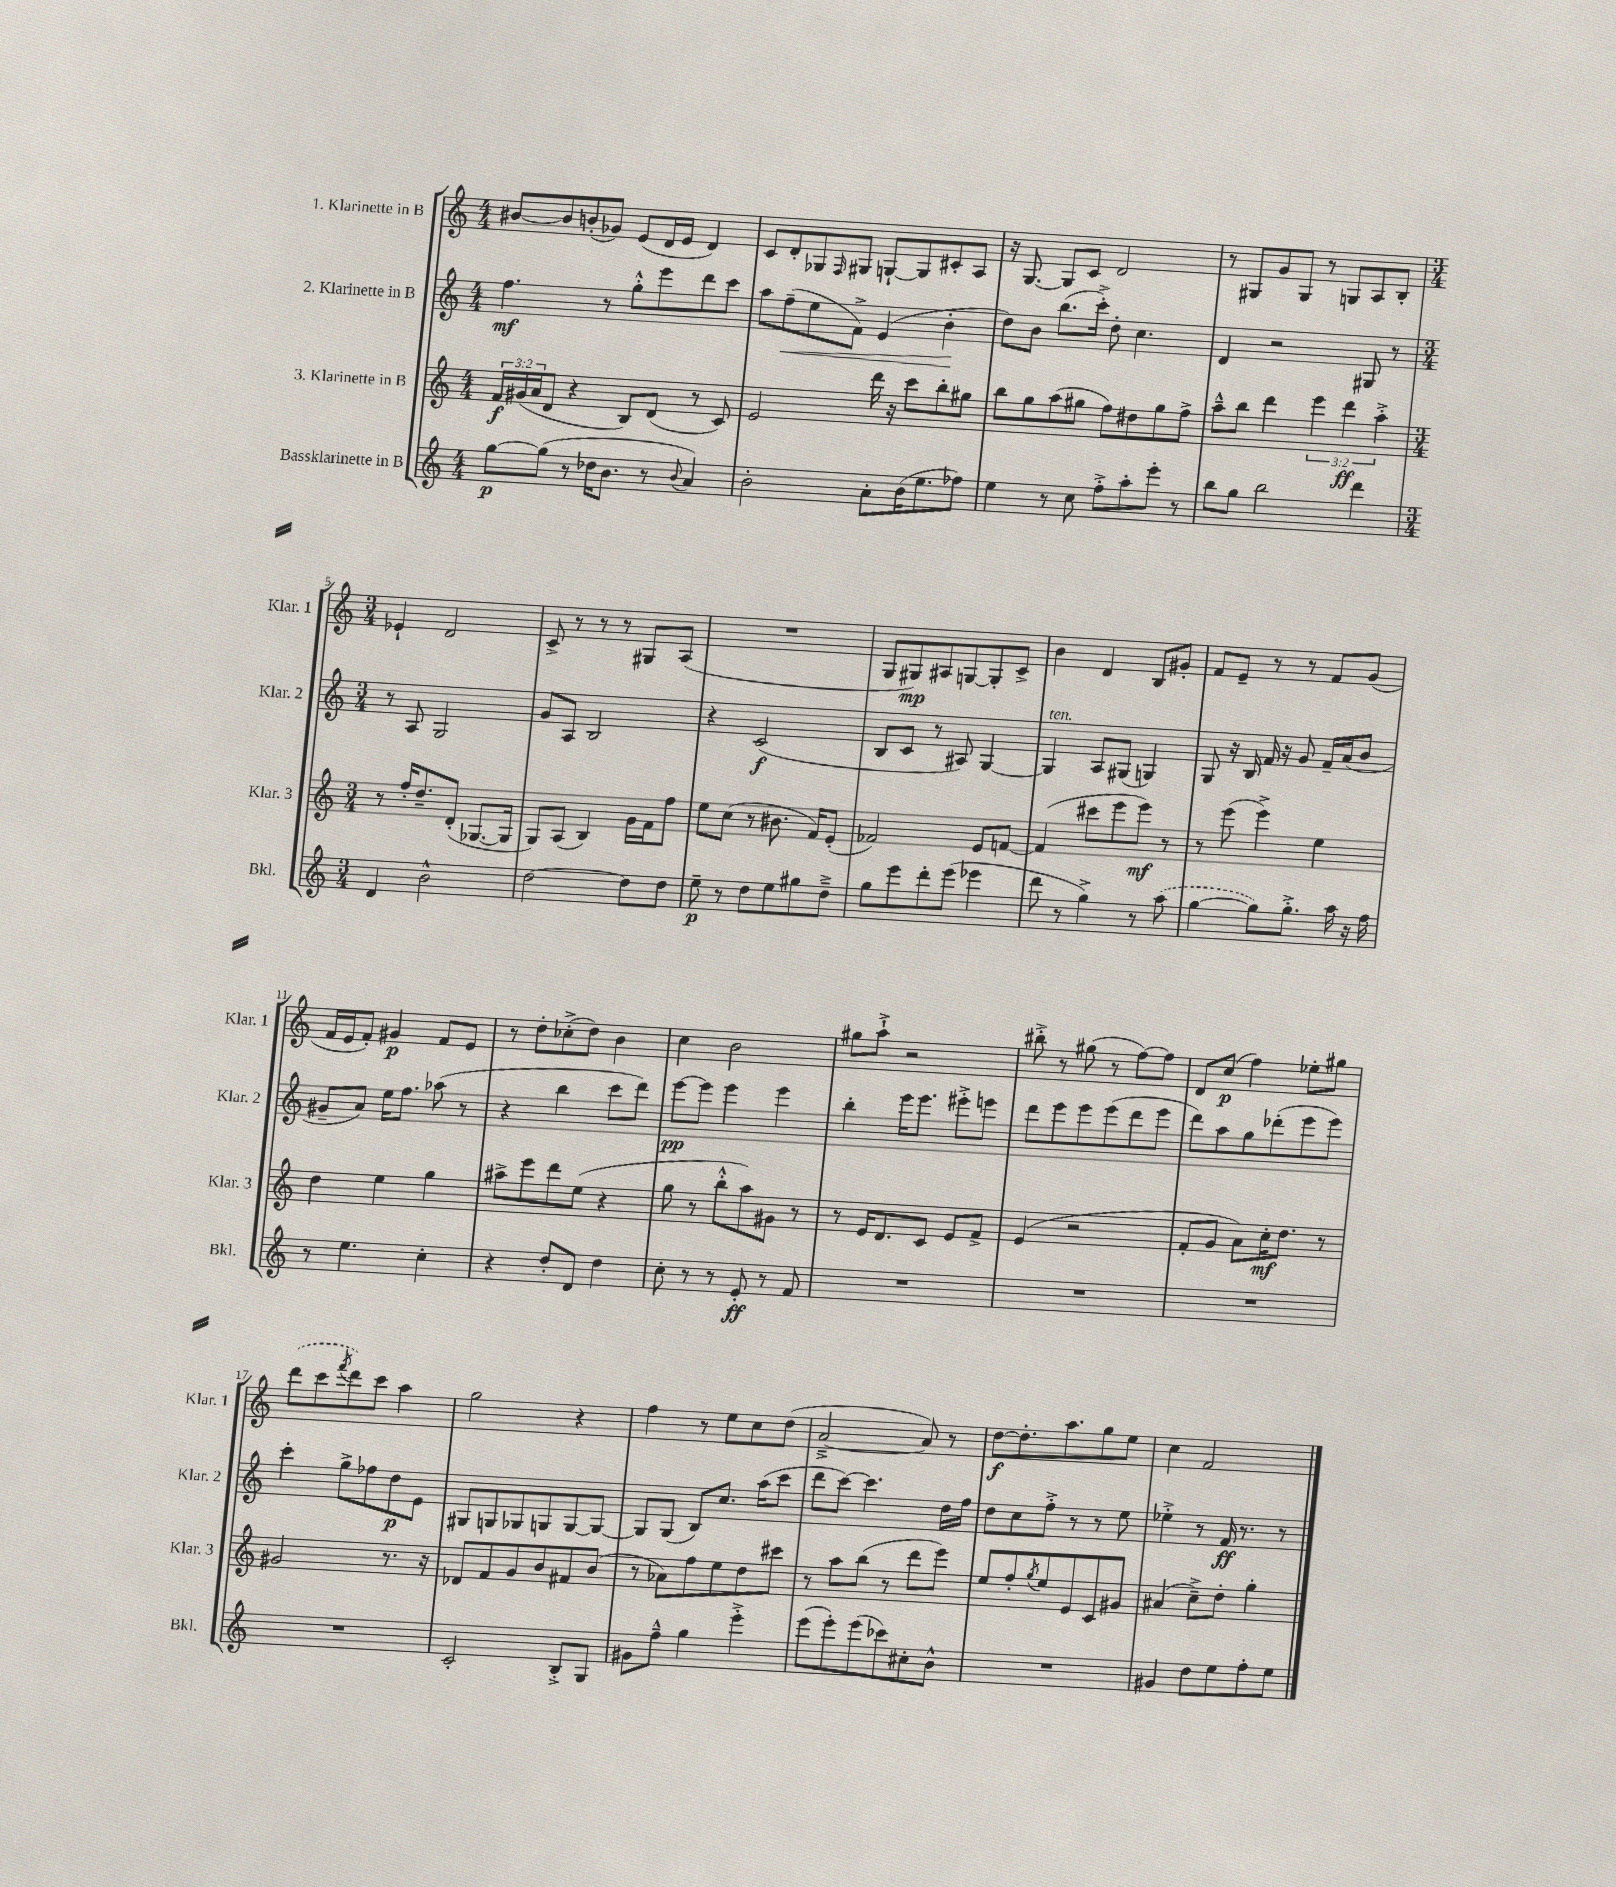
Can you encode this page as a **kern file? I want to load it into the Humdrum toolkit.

**kern	**kern	**kern	**kern
*staff4	*staff3	*staff2	*staff1
*clefG2	*clefG2	*clefG2	*clefG2
*k[]	*k[]	*k[]	*k[]
*M4/4	*M4/4	*M4/4	*M4/4
[8gg\L	24f/LL	4.ff\	[8b#/L
.	(24g#/	.	.
.	24a/J	.	.
(8gg\]J	8d/J	.	8b#/]
8r	4r	.	(8b'/
16dd-\LK	.	8r	8g-/J)
8.b\J	.	.	.
.	8B/L)	8gg'^^\L	(8e/L
8r	(8d/J	8eee\	16d/L
.	.	.	16e/JJ
8qqb/	.	.	.
4a/)	8r	8ddd\	4d/)
.	8c/)	8ccc\J	.
=	=	=	=
2b'\	2e/	8aa\L	8c/L
.	.	(8ff~\	8d'/
.	.	8ee\	8G-/
.	.	.	16qqF/
.	.	8f^\J)	8G#/J
8a'\L	16ddd\	(4e/	[8G`/L
.	16r	.	.
(16b\K	8ccc\L	.	8G/]
8.ee\	.	.	.
.	8bb'\	4b'\	8c#'/
8ff-\J)	8gg#\J	.	8A/J
=	=	=	=
4ee\	8bb\L	8dd\L)	16r
.	.	.	[8.G/
.	8gg\	8b\J	.
8r	(8aa\	(8.bb\L	8G/]L
8cc\	8gg#\J	.	8c/J
.	.	16ccc'^\Jk)	.
8ff'^\L	8ff\L)	8dd'\	2d/
8aa'\	8dd#\	4.cc\	.
8eee'\J	8gg#\	.	.
8r	8ff^\J	.	.
=	=	=	=
8bb\L	8aa~^^\L	4d/	8r
8gg\J	8bb\J	.	8G#/L
2bb\	4ddd\	2r	8g/
.	.	.	8G#/J
.	6eee\	.	8r
.	.	.	8G/L
.	6ddd\	.	.
4ddd\	.	8G#/	8A/
.	6aa'^\	.	.
.	.	8r	8B'/J
=	=	=	=
*M3/4	*M3/4	*M3/4	*M3/4
4d/	8r	8r	4e-`/
.	16ff'/LK	8A/	.
.	8.dd~/	.	.
2b^^\	.	2G/	2d/
.	(8d'/J	.	.
.	[8.G-/L	.	.
.	16G-/]Jk	.	.
=	=	=	=
[2dd\	8G/L)	8g/L	8c^/
.	(8A/J	8A/J	8r
.	4B/)	2B/	8r
.	.	.	8r
8dd\]L	16g\LL	.	8G#/L
.	16f\J	.	.
8dd\J	8ff\J	.	(8A/J
=	=	=	=
8ee~\	8ee\L	4r	2.r
8r	(8cc\J	.	.
8dd\L	8r	(2c/	.
8ee\	8.b#\	.	.
8gg#\	.	.	.
.	16f/LK)	.	.
8dd~^\J	(8e'/J	.	.
=	=	=	=
8gg\L	2f-/)	8B/L	8G/L
8eee\	.	8c/J	8G#/)
8ddd'\	.	8r	8A#/
(8eee\J	.	8A#/)	[8G/
4eee-\	8e/L	[4G/	8G'/]
.	[8f/J	.	8c^/J
=	=	=	=
8ddd\	(4f/]	4G/]	4b\
8r	.	.	.
4gg^\)	8ccc#\L	8A/L	4d/
.	8eee\	(8G#/J	.
8r	8eee\J)	4G/)	8B/L
(8aa\	8r	.	8g#'/J
=	=	=	=
[4gg\	8r	8G/	8f/L
.	(8eee\	16r	8e~/J
.	.	16B/	.
8gg\]L)	4eee^\)	16f/	8r
.	.	16r	.
8.gg'^\J	.	8g/	8r
.	4ee\	16f~/LL	8f/L
16aa\	.	(16a/J	.
16r	.	8b/J	(8g/J
16ff\	.	.	.
=	=	=	=
8r	4dd\	8g#~/L	16f/LL
.	.	.	16e/J
4.ee\	.	8a/J)	8f'/J)
.	4ee\	16ee\LK	4g#/
.	.	8.ff\J	.
4cc'\	4gg\	(8aa-\	8f/L
.	.	8r	8e/J
=	=	=	=
4r	8aa#^\L	4r	8r
.	8eee\	.	8dd'\L
8dd'/L	8ddd\	4bb\	(8cc-'^\
8d/J	(8ee\J	.	8dd\J)
4dd\	4r	8ccc\L	4b\
.	.	8ddd\J)	.
=	=	=	=
8cc'\	8gg\	[8eee\L	4cc\
8r	8r	8eee\]J	.
8r	8bb'^^\L	4eee\	2b\
8e'/	8aa\)	.	.
8r	8g#\J	4eee\	.
8f/	8r	.	.
=	=	=	=
2.r	8r	4bb'\	8gg#\L
.	16e/LK	.	8aa`^\J
.	8.d/	.	.
.	.	16eee\LK	2r
.	.	8.eee\J	.
.	8c/J	.	.
.	8e/L	8eee#'^\L	.
.	8f^/J	8eee\J	.
=	=	=	=
2.r	(4e/	8ddd\L	8bb#'^\
.	.	8eee\	8r
.	2r	8eee\	(8gg#\
.	.	(8eee\	8r
.	.	8ddd\	[8ff\L)
.	.	8eee\J	8ff\]J
=	=	=	=
2.r	8f'/L	8ddd\L)	8d/L
.	8g/J	8aa\	(8cc/J
.	8a\L)	8gg\	4ff\)
.	16cc'\K	(8ddd-'\	.
.	8.dd\J	.	.
.	.	8eee\	8ee-'\L
.	8r	8eee\J)	8gg#\J
=	=	=	=
2.r	2g#/	4ccc'\	(8ddd\L
.	.	.	8ccc\
.	.	.	8qfff/
.	.	8gg^\L	8ddd\)
.	.	8ff-\	8ccc\J
.	8.r	8dd\	4aa\
.	.	8e\J	.
.	16r	.	.
=	=	=	=
2c'/	8d-/L	8G#/L	2gg\
.	8f/	8G/	.
.	8g/	8G-/	.
.	8b/	8G/	.
8B'^/L	8f#/	[8G/	4r
8G/J	(8b/J	8G/_J	.
=	=	=	=
8g#\L	8r	8G/]L	4ff\
8ff~^^\J	8a-\L)	(8G/J	.
4gg\	8ff\	8B/L)	8r
.	8ee\	8.cc/J	8ee\L
4eee'^\	8dd\	.	8cc\
.	.	(16aa\LK	.
.	8ccc#\J	8ccc\J	(8dd\J
=	=	=	=
(8eee\L	8r	8ddd\L	[2a~^/
8eee'\)	8aa\L	[8ccc\J)	.
(8eee\	(8bb\J	4.ccc\]	.
8ccc-\)	8r	.	.
8cc#'\	8ddd\L	.	8a/])
8b^^\J	8eee\J)	16dd\LL	8r
.	.	16ff\JJ	.
=	=	=	=
2.r	8ee/L	8dd\L	[8dd\L
.	8ff'/	8cc\	8.dd'\]
.	8qgg/	.	.
.	8ee/	8ff'^\J	.
.	.	.	8.aa\
.	8e/	8r	.
.	8c/	8r	8gg\
.	8g#/J	8ee\	8ee\J
=	=	=	=
4g#/	(4a#/	4ee-'^\	4cc\
8dd\L	8cc~^\L)	8r	2f/
8ee\	8dd'\J	16f/	.
.	.	8.r	.
8ff'\	4gg'\	.	.
8ee\J	.	8r	.
==	==	==	==
*-	*-	*-	*-
